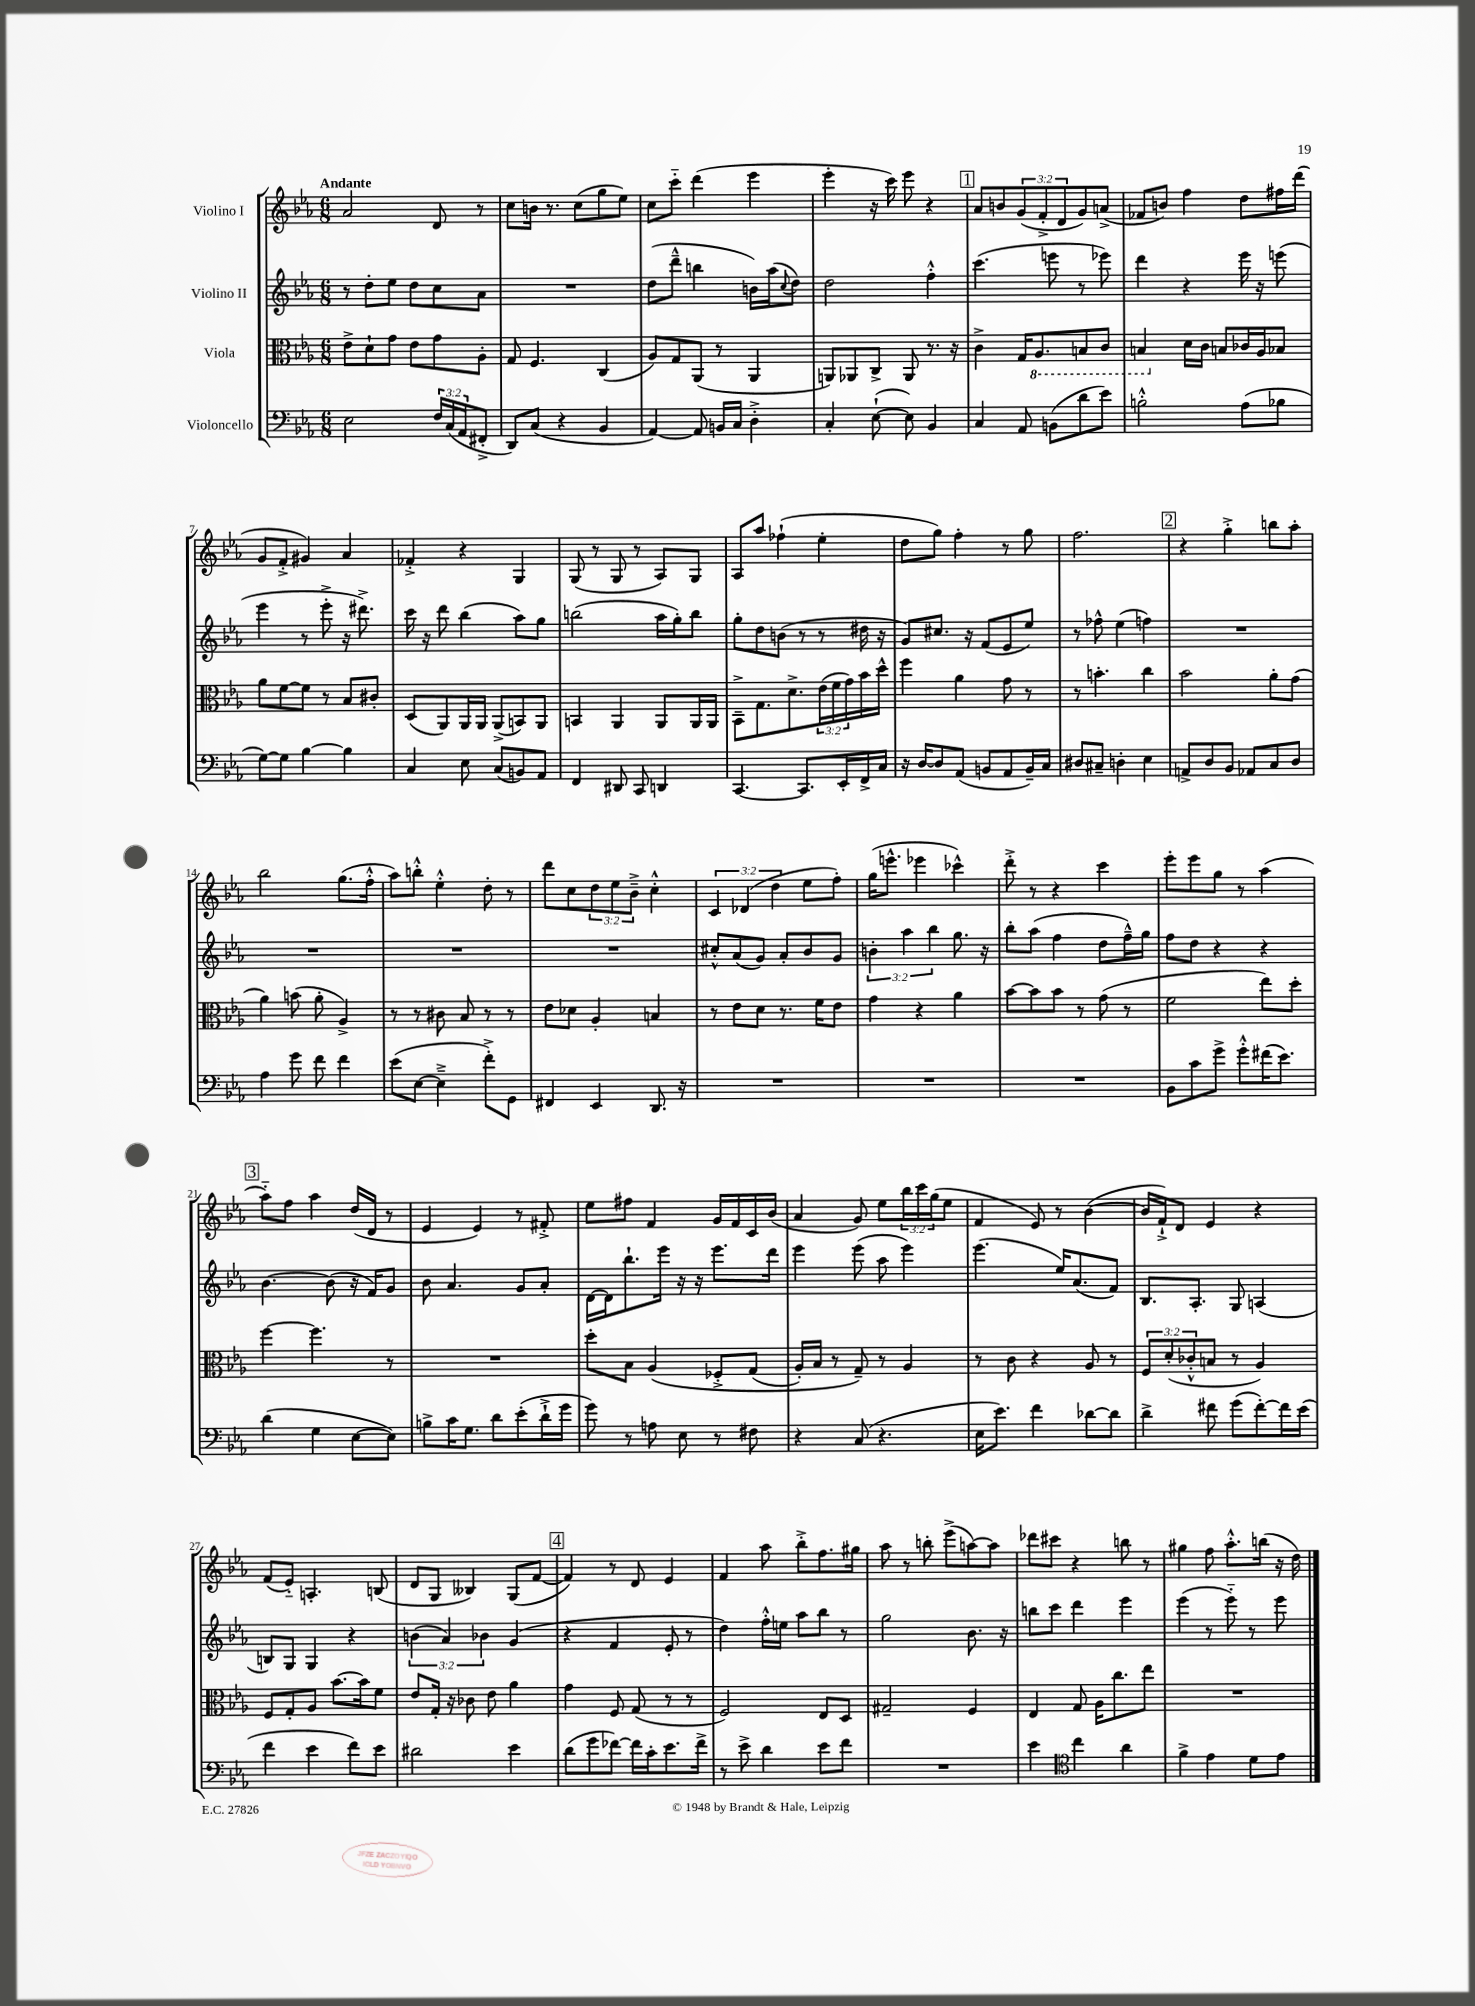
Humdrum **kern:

**kern	**kern	**kern	**kern
*part4	*part3	*part2	*part1
*staff4	*staff3	*staff2	*staff1
*I"Violoncello	*I"Viola	*I"Violino II	*I"Violino I
*clefF4	*clefC3	*clefG2	*clefG2
*k[b-e-a-]	*k[b-e-a-]	*k[b-e-a-]	*k[b-e-a-]
*M6/8	*M6/8	*M6/8	*M6/8
=1	=1	=1	=1
!	!	!	!LO:TX:a:B:t=Andante
2E-\	8e-^\L	8r	2a-/
.	8d`\	8dd'\L	.
.	8g\J	8ee-\J	.
.	8e-\L	8dd\L	.
24F/LL	8g\	8cc\	8d/
(24C/	.	.	.
24AA-/J	.	.	.
8FF#X'^/J	8A-'\J	8a-\J	8r
=2	=2	=2	=2
8DD/L)	8G/	2.r	8cc\L
(8C/J	4.F/	.	16bn\Jk
.	.	.	8.r
4r	.	.	.
.	.	.	(8cc\L
4BB-/	(4C/	.	8gg\
.	.	.	8ee-\J)
=3	=3	=3	=3
[4AA-/)	8A-/L)	(8dd\L	8cc\L
.	8G/	8ddd~^^\J	8ccc\J
8AA-/]	(8AA-/J	4bbn\	(4ddd\
16BBn/LL	8r	.	.
16C/JJ	.	.	.
4D'^\	4AA-/	16bn\LL)	4eee-\
.	.	(16aa-\J	.
.	.	8qqcc/	.
.	.	8dd\J)	.
=4	=4	=4	=4
4C'/	8AAn/L)	2dd\	4eee-'\
.	8AA-X/	.	.
([8E-`\	8C^/J	.	16r
.	.	.	16ccc\)
8E-\])	8AA-/	.	8eee-\
4BB-/	8.r	4ff'^^\	4r
.	16r	.	.
!!LO:REH:place=s1:t=1
=5	=5	=5	=5
4C/	4c^\	(4.ccc\	8a-/L
.	.	.	8bn/
8AA-/	16G/KL	.	(12g/
*	*8ba	*	*
.	8.AA-/	.	.
.	.	.	12f'^/
(8BBn\L	.	8eeen\	.
.	.	.	12d/
8d\	8BBn/	8r	8g/)
8e-\J)	8C/J	8eee-X\)	(8an^/J
=6	=6	=6	=6
2Bn'^^\	4BBn/	4ddd\	8f-X/L
.	.	.	8bn/J)
*	*X8ba	*	*
.	16d\LL	4r	4ff\
.	16c\JJ	.	.
.	8Bn/L	.	.
(8A-\L	16c-X/L	16eee-\	8dd\L
.	16A-/J	16r	.
8B-X\J	8B-X/J	(8eeen\	16ff#X\L
.	.	.	(16ddd\JJ
!!LO:LB:g=z
=7	=7	=7	=7
[8G\L)	8a-\L	4eee-\	8g/L
8G\J]	[8f\	.	8f'^/J
[4B-\	8f\J]	8r	4g#X/)
.	8r	8eee-'^\	.
4B-\]	8B-/L	16r	4a-/
.	.	8.ddd#X^\)	.
.	8c#X'/J	.	.
=8	=8	=8	=8
4C/	(8D/L	16ccc\	4f-X'^/
.	.	16r	.
.	8AA-/)	8ddd\	.
8E-\	16AA-/L	(4bb-\	4r
.	16AA-/JJ	.	.
(8C/L	(8AA-^/L	.	.
8BBn/)	8BBn/)	8aa-\L)	4G/
8AA-/J	8AA-/J	8gg\J	.
=9	=9	=9	=9
4FF/	4BBn/	(2bbn\	(8G/
.	.	.	8r
8DD#X/	4AA-/	.	8G/
8CC/	.	.	8r
4DDn/	8AA-/L	16aa-\LL	8A-/L)
.	.	16gg'\J)	.
.	16AA-/L	8bb\J	8G/J
.	16AA-/JJ	.	.
=10	=10	=10	=10
[4.CC/	8BB-~^\L	8gg'\L	8A-/L
.	8.G\	8dd\	8aa-/J
.	.	(8bn\J	(4ff-X`\
.	8.d^\	.	.
8.CC/L]	.	8r	.
.	(24e-\L	8r	4ee-'\
.	24f\	.	.
16EE-'/L	.	.	.
.	24g\)	.	.
16FF^/	16b-\	16dd#X\	.
16C/JJ	16dd^^\JJ	16r	.
=11	=11	=11	=11
16r	4ff\	8g/L)	8dd\L
[16D/KL	.	.	.
8D/]	.	8.cc#X/J	8gg\J)
(8AA-/J	4a-\	.	4ff'\
.	.	16r	.
8BBn/L	.	(8f/L	.
8AA-/	8g\	8e-/	8r
16BB~/L)	8r	8ee-/J)	8gg\
16C/JJ	.	.	.
=12	=12	=12	=12
8D#X/L	8r	8r	2.ff\
8C#X~/J	4.bn'\	8ff-X^^\	.
4Dn'\	.	(4ee-\	.
4E-\	4cc\	4ffn\)	.
!!LO:REH:place=s1:t=2
=13	=13	=13	=13
8AAn^/L	2b-\	2.r	4r
8D/	.	.	.
8BB-/J	.	.	4gg'^\
8AA-X/L	.	.	.
8C/	8a-'\L	.	8bbn\L
8D/J	(8g\J	.	8aa-'\J
!!LO:LB:g=z
=14	=14	=14	=14
4A-\	4a-\)	2.r	2bb-\
8g\	(8bn\	.	.
8f\	8a-'\	.	.
4f\	4A-^/)	.	(8.gg\L
.	.	.	16ff'^^\Jk
=15	=15	=15	=15
(8e-\L	8r	2.r	8aa-\L)
[8E-\J	8r	.	8bbn'^^\J
4E-~^\]	8c#X\	.	4ee-'^^\
.	8B-/	.	.
8f'^\L)	8r	.	8dd'\
8GG\J	8r	.	8r
=16	=16	=16	=16
4FF#X/	8e-\L	2.r	8ddd\L
.	8d-X\J	.	8cc\
4EE-/	4A-'/	.	12dd\
.	.	.	12ee-\
.	.	.	12b-~^\J
8.DD/	4Bn/	.	4cc'^^\
16r	.	.	.
=17	=17	=17	=17
2.r	8r	8cc#X'^^/L	6c/
.	8e-\L	(8a-/	.
.	.	.	(6d-X/
.	8d\J	8g/J)	.
.	.	.	6dd\
.	8.r	8a-'/L	.
.	.	8b-/	8ee-\L
.	16f\KL	.	.
.	8e-\J	8g/J	8ff'\J)
=18	=18	=18	=18
2.r	4g\	6bn'\	(16gg\KL
.	.	.	8.eeen^^\J
.	.	6aa-\	.
.	4r	.	4eee-X\
.	.	6bb-\	.
.	4a-\	8.gg\	4ccc-X^^\)
.	.	16r	.
=19	=19	=19	=19
2.r	[8b-\L	8bb-'\L	8ddd'^\
.	8b-\]	(8aa-\J	8r
.	8b-\J	4ff\	4r
.	8r	.	.
.	(8g\	8dd\L	4ccc\
.	8r	16ff~^^\L)	.
.	.	16gg\JJ	.
=20	=20	=20	=20
8BB-\L	2f\	8ff\L	8eee-'\L
8c\	.	8dd\J	8eee-\
8g^\J	.	4r	8gg\J
8g'^^\L	.	.	8r
(16f#X\K	8ee-\L)	4r	(4aa-\
8.e-\J)	.	.	.
.	8dd'\J	.	.
!!LO:LB:g=z
!!LO:REH:place=s1:t=3
=21	=21	=21	=21
(4d\	[4ff\	[4.b-\	8aa-\L)
.	.	.	8ff\J
4G\	4.ff\]	.	4aa-\
.	.	(8b-\]	.
[8E-\L	.	16r	(16dd/LL
.	.	16f/KL)	16d/JJ
8E-\J])	8r	8g/J	8r
=22	=22	=22	=22
8Bn^\L	2.r	8b-\	4e-/
16c\K	.	4.a-/	.
8.G\J	.	.	.
.	.	.	4e-/)
8d\L	.	.	.
(8e-'\	.	8g/L	8r
16d`^\L	.	8a-'/J	8f#X'^/
16g\JJ	.	.	.
=23	=23	=23	=23
8g\)	8dd'\L	[16d\LL	8ee-\L
.	.	16d\J]	.
8r	8B-\J	8.bb-`\	8ff#X\J
8An\	(4A-/	.	4f/
.	.	16eee-\Jk	.
8E-\	.	16r	.
.	.	16r	.
8r	8F-X'^/L	8.eee-\L	16g/LL
.	.	.	16f/
8F#X\	(8G/J	.	16c/
.	.	16ddd\Jk	(16b-/JJ
=24	=24	=24	=24
4r	16A-'/LL)	4eee-\	4a-/
.	16B-/JJ	.	.
.	8r	.	.
(8C/	8G~/)	(8eee-\	8g/)
4.r	8r	8aa-\	8ee-\L
.	4A-/	4eee-\)	24bb-\L
.	.	.	24ccc\
.	.	.	(24gg\J
.	.	.	8ee-\J
=25	=25	=25	=25
16E-\KL	8r	(4.eee-\	4f/
8.e-\J)	.	.	.
.	8c\	.	.
4f\	4r	.	8e-/)
.	.	16ee-/KL)	8r
.	.	(8.a-/	.
[8d-X\L	8A-/	.	([4b-\
8d-\J]	8r	8f/J)	.
=26	=26	=26	=26
4d^\	12F/L	8.B-/L	16b-/LL]
.	.	.	16f`^/J)
.	(12d'/	.	.
.	.	.	8d/J
.	12c-X'^^/	.	.
.	.	8.A-'/J	.
8f#X\	8Bn/J	.	4e-/
(8g\L	8r	8G/	.
[8f#'\)	4A-/)	(4An/	4r
16f#\L]	.	.	.
(16e-\JJ	.	.	.
!!LO:LB:g=z
=27	=27	=27	=27
4f\	8F/L	8Bn/L)	(8f/L
.	8G'/	8G/J	8e-/J)
4e-\	8A-/J	4G/	4.An'/
.	[8.b-\L	.	.
8f\L)	.	4r	.
.	16b-\k]	.	.
8e-\J	8f\J	.	(8Bn/
=28	=28	=28	=28
2d#X\	8e-/L	(6bn\	8d/L
.	16G'/Jk	.	8G/J
.	.	6a-/)	.
.	16r	.	.
.	8c-X\	.	4B--X/)
.	.	6b-X\	.
.	8e-\	.	.
4e-\	4a-\	(4g/	(8G/L
.	.	.	[8f/J
!!LO:REH:place=s1:t=4
=29	=29	=29	=29
(8d\L	4g\	4r	4f/])
8g\	.	.	.
[8f-X\J)	8F/	4f/	8r
16f-\LL]	(8G/	.	8d/
16c'\J	.	.	.
8.e-\	8r	8e-'/	4e-/
.	8r	8r	.
16f-^\Jk	.	.	.
=30	=30	=30	=30
8r	2F/)	4dd\)	4f/
8e-^\	.	.	.
4d\	.	16ff'^^\LL	8aa-\
.	.	16een\JJ	.
.	.	8aa-\L	8bb-'^\L
8e-\L	8E-/L	8bb-\J	8.ff\
8f\J	8D/J	8r	.
.	.	.	16gg#X\Jk
=31	=31	=31	=31
2.r	2G#X~/	2gg\	8aa-\
.	.	.	8r
.	.	.	8bbn'\
.	.	.	(8eee-^\L
.	4F/	8.b-\	[8aan\)
.	.	.	8aa\J]
.	.	16r	.
=32	=32	=32	=32
4e-\	4E-/	8bbn\L	8ddd-X\L
.	.	8ccc\J	8ccc#X\J
*clefC4	*	*	*
4cc\	8G/	4ddd\	4r
.	16A-\KL	.	.
.	8.cc\	.	.
4a-\	.	4eee-\	8bbn\
.	8ee-\J	.	8r
=33	=33	=33	=33
4f^\	2.r	(4eee-\	4gg#X\
4e-\	.	8r	8ff\
.	.	8eee-\)	8.aa-'^^\L
8d\L	.	8r	.
.	.	.	(16bbn\Jk
8e-\J	.	8eee-\	16r
.	.	.	16dd\)
==	==	==	==
*-	*-	*-	*-
